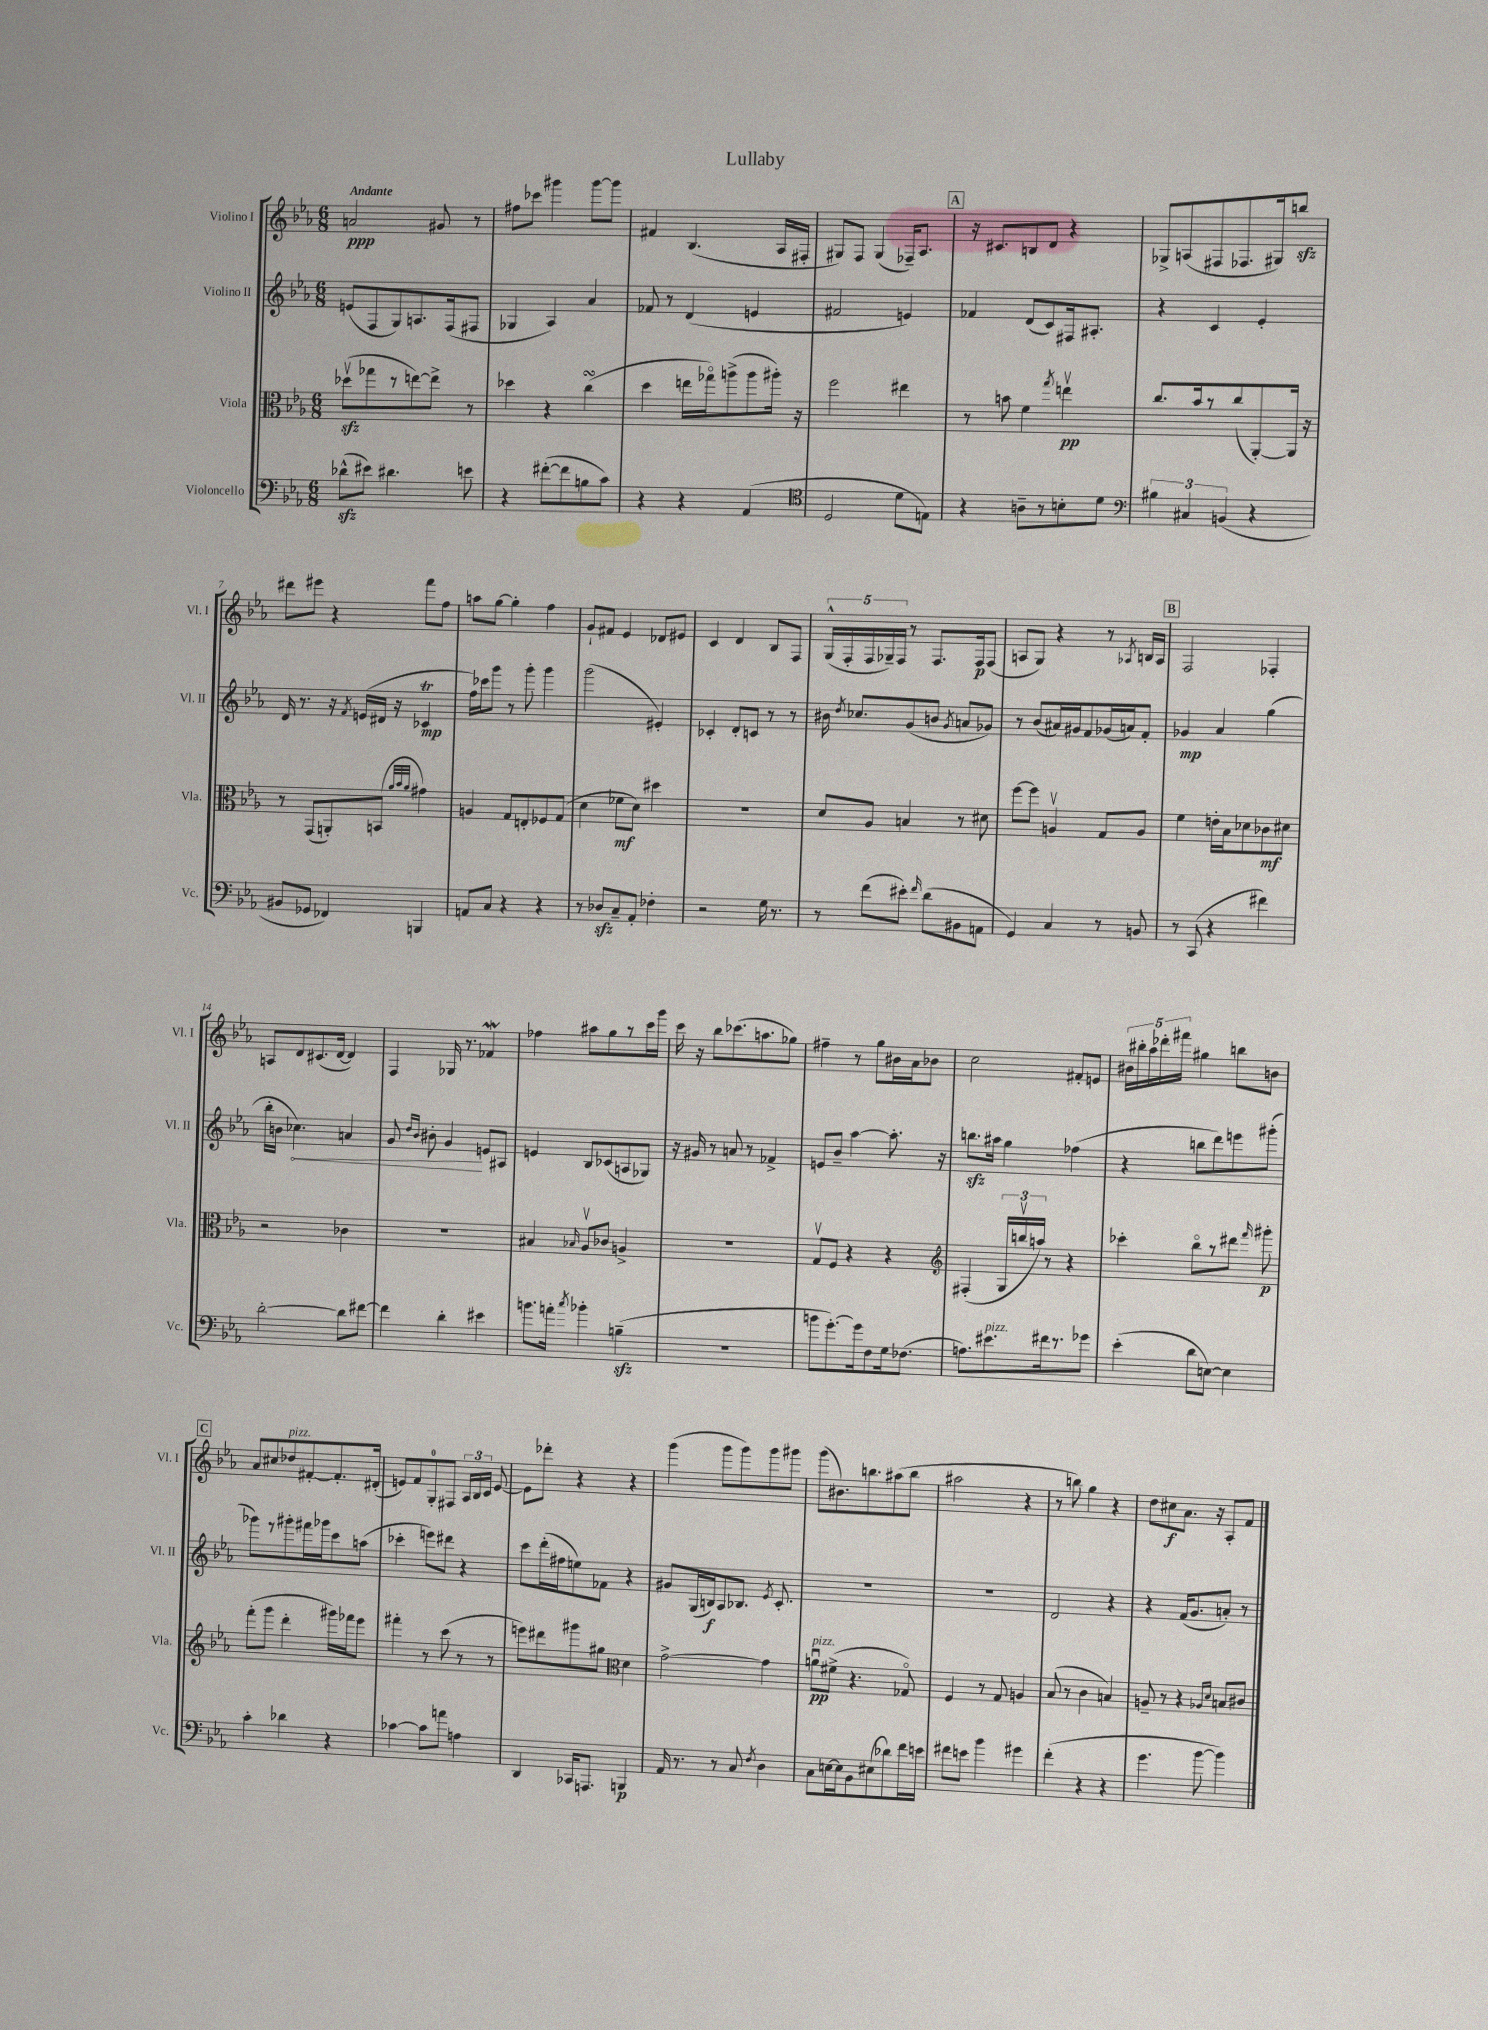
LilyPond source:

\header { title = "Lullaby" }
<<
\new StaffGroup <<
\new Staff = "s0" \with { instrumentName = "Violino I" shortInstrumentName = "Vl. I" } {
    \clef treble \key ees \major \numericTimeSignature \time 6/8 \tempo "Andante"
    \autoBeamOff a'2\ppp gis'8 r8 |
    fis''8[ ces'''8] gis'''4 gis'''8[~ gis'''8] |
    fis'4 bes4.( aes16[ fis16]-. |
    gis8[) f8] gis4( fes16[--) aes8.] |
    \mark \markup { \box "A" } r16 cis'8.[ b8 d'8] r4 |
    ges8[-> a8( fis8 fes8. gis16) b''8]\sfz |
    dis'''8[ eis'''8] r4 f'''8[ f''8] |
    a''8[ g''8]~ g''4-. f''4 |
    g'8[-! fis'8] ees'4 des'8[ eis'8] |
    c'4 d'4 bes8[ f8] |
    \tuplet 5/4 { g16[-^( f16-. f16 ges16--) f16] } r8 f8.[ f16\p f8]( |
    a8[ g8]) r4 r8 \acciaccatura { aes8 } b16[ aes16] |
    \mark \markup { \box "B" } f2 fes4-. |
    a8[ d'8 cis'8.( d'16]~ d'4) |
    f4 ges16 r8. fes'4\mordent |
    fes''4 ais''8[ g''8 r8 c'''16 g'''16] |
    c'''16 r16 bes''8[ ces'''8.( a''8. ges''8]) |
    fis''4-- r8 g''8[ bis'16 aes'16 bes'8] |
    c''2 fis'8[-. e'8] |
    \tuplet 5/4 { bis'16[ bis''16-. aes''16 des'''16-. fis'''16] } gis''4 b''8[ b'8] |
    \mark \markup { \box "C" } aes'8[ cis''8 des''8^\markup { \italic "pizz." } fis'8~-. fis'8.-. dis'16]-.( |
    e'8[) f'8 g8-0-. fis8] \tuplet 3/2 { aes16[ bes16 c'16] } e'8~ |
    e'8[ des'''8]-. r4 r4 |
    g'''4( g'''8[ g'''8) g'''8 gis'''8] |
    g'''8[( bis'8.) b''8. ais''8( b''8] |
    ais''2 r4 |
    r8 b''8) g''4 r4 |
    d''8[ cis''8\f aes'8.] r16 aes8[-. f'8] \bar "|." |
}
\new Staff = "s1" \with { instrumentName = "Violino II" shortInstrumentName = "Vl. II" } {
    \clef treble \key ees \major \numericTimeSignature \time 6/8
    \autoBeamOff e'8[( f8 g8) a8. f16( fis8] |
    ges4 aes4) aes'4 |
    fes'8 r8 d'4( e'4 |
    fis'2 e'4) |
    \mark \markup { \box "A" } fes'4 d'8[( c'8) fis16 ais8.]-. |
    r4 c'4 ees'4-. |
    d'16 r8. r16 \acciaccatura { f'8 } e'16[( dis'16] r16 ces'4\trill\mp |
    f''16[) ces'''16 g'''8] r8 g'''8-. g'''4 |
    g'''2( eis'4-.) |
    ces'4-. d'8[-. c'8] r8 r8 |
    bis'16 \acciaccatura { d''8 } ces''8.[ g'8( b'8] \acciaccatura { g'8 } a'8[ ges'8]) |
    r8 bes'8[( ais'16) gis'16 f'8 ges'16( a'16) f'8]-. |
    \mark \markup { \box "B" } ges'4\mp aes'4 g''4( |
    bes''16[-. b'16] \once \override Hairpin.circled-tip = ##t ces''4.\<) a'4 |
    g'8 \grace { d''16[ bes'16] } bis'8-. g'4\! e'8[ ais8] |
    e'4 bes8[ ces'8( a8 ges8]) |
    r16 gis'16 r8 a'8 r8 fes'4-> |
    e'8[ bes'8]-- aes''4~ aes''8.-. r16 |
    b''8.[\sfz ais''16] g''4 fes''4( |
    r4 b''8[ d'''8) e'''8 gis'''8]-.( |
    \mark \markup { \box "C" } ges'''8[) r8 gis'''8-. fis'''16 ges'''16 c'''8 a''8]( |
    ces'''4-. e'''8[) dis'''8] r4 |
    c'''8[ d'''16-.( fis''16 e''8) fes'8] r4 |
    gis'8[ g16( b16\f) aes8 bes8.] \acciaccatura { ees'8 } c'8.-. |
    R2. |
    R2. |
    d'2 r4 |
    r4 f'16[( g'8. a'8]-.) r8 \bar "|." |
}
\new Staff = "s2" \with { instrumentName = "Viola" shortInstrumentName = "Vla." } {
    \clef alto \key ees \major \numericTimeSignature \time 6/8
    \autoBeamOff des''8[\upbow\sfz( ges''8 r8 e''8~) e''8]-> r8 |
    des''4 r4 c''4\turn( |
    d''4 e''16[ ges''16\flageolet) a''8->( a''8 ais''16]-.) r16 |
    f''2 eis''4 |
    \mark \markup { \box "A" } r8 b'8 f'4 \acciaccatura { g''8 } e''4\upbow\pp |
    c''8.[ bes'16 r8 c''8( aes,8~-.) aes,16] r16 |
    r8 g,8[( a,8-.) b,8]( \grace { aes'32[ bes'32 aes'32] } gis'4) |
    a4 g8[ e8-. fes8 g8]( |
    d'4 fes'8[\mf d'8]) dis''4 |
    R2. |
    d'8[ aes8] b4 r8 dis'8 |
    f''8[~ f''8] a4\upbow g8[ a8] |
    \mark \markup { \box "B" } f'4 e'16[-. bes16 des'8 ces'8\mf dis'8] |
    r2 ces'4 |
    R2. |
    bis4 \grace { bes16 } aes8[\upbow ces'8] a4-> |
    R2. |
    g8[\upbow f8] r4 r4 |
    \clef treble fis4-.( \tuplet 3/2 { g16[ b''16\upbow a''16]) } r8 r4 |
    ces'''4-. bes''8[\flageolet r8 dis'''8] \grace { f'''16 } gis'''8-.\p |
    \mark \markup { \box "C" } f'''8[-.( g'''8] d'''4-. gis'''16[) fes'''16 ees'''8] |
    fis'''4-. r8 c'''8( r8 r8 |
    e'''8[) dis'''8 gis'''8 gis''8] \clef alto d'4 |
    g'2~-> g'4 |
    a'8[\downbow\pp^\markup { \italic "pizz." } fis'8]->( r4. ges8\flageolet) |
    f4 r8 g8 a4 |
    bes8( r8 c'4 b4) |
    a8-- r8 r4 \grace { aes16[ d'16] } b8[ cis'8] \bar "|." |
}
\new Staff = "s3" \with { instrumentName = "Violoncello" shortInstrumentName = "Vc." } {
    \clef bass \key ees \major \numericTimeSignature \time 6/8
    \autoBeamOff des'8[-^\sfz( eis'8]) dis'4. e'8 |
    r4 fis'8[~-.( fis'8 b8 c'8]) |
    r4 r4 aes,4( |
    \clef tenor d2 d'8[ e8]) |
    \mark \markup { \box "A" } r4 a8[-- r8 b8-. d'8] |
    \clef bass \tuplet 3/2 { bis4 cis4 b,4( } r4 |
    bis,8[ ges,8] fes,4) b,,4 |
    a,8[ c8] r4 r4 |
    r8 des8[\sfz c8-- aes,8]-. fes4-. |
    r2 g16 r8. |
    r8 f'8[( eis'8]-.) \grace { f'16 } d'8[( bis,8 a,8] |
    g,4) c4 r8 b,8 |
    \mark \markup { \box "B" } r8 c,8( r4 fis'4) |
    d'2~-. d'8[ fis'8]~ |
    fis'4 d'4-. eis'4 |
    b'8.[ a'16]-. \acciaccatura { c''8 } bes'4-. b4--\sfz( |
    R2. |
    b'8[ g'8.~-.) g'16 f8 g16 fes8.]( |
    a8.[) eis'8.^\markup { \italic "pizz." } fis'16 r8. ges'8] |
    ees'4-.( d'8[ e8]~) e4 |
    \mark \markup { \box "C" } c'4-. des'4 r4 |
    ces'4~ ces'8[ a'8] a4 |
    d,4 ces,16[ a,,8.] b,,4\p |
    aes,16 r8. r8 c8 \acciaccatura { f8 } d4 |
    c8[ e16~ e16 bes,8 eis8( des'8) f'16 e'16] |
    fis'8[ e'8] bes'4 gis'4 |
    f'4-.( r4 r4 |
    g'4. bes'8~ bes'4) \bar "|." |
}
>>
>>
